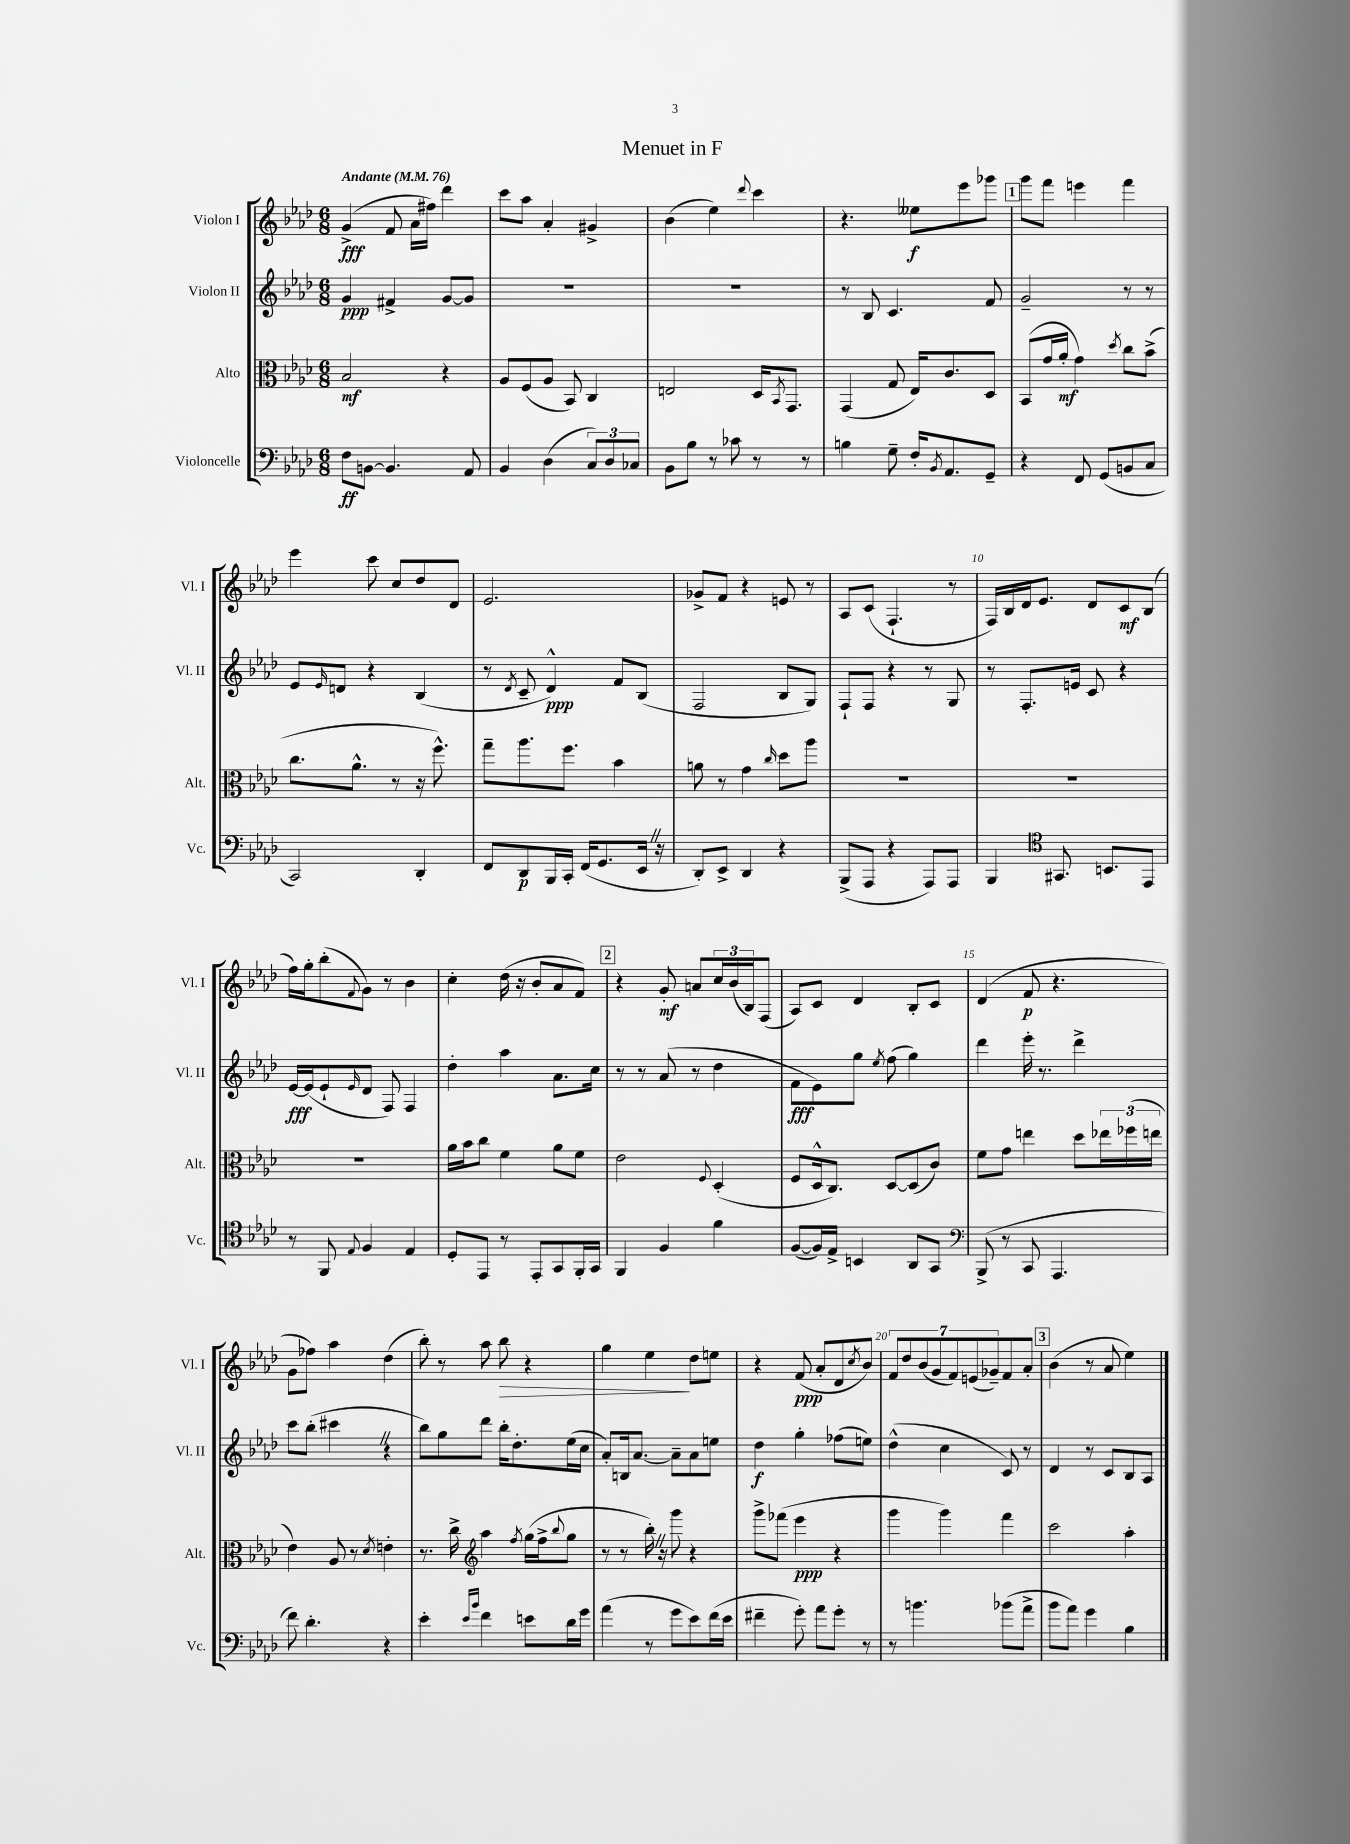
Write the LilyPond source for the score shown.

\header { title = "Menuet in F" }
<<
\new StaffGroup <<
\new Staff = "s0" \with { instrumentName = "Violon I" shortInstrumentName = "Vl. I" } {
    \clef treble \key aes \major \numericTimeSignature \time 6/8 \tempo "Andante" 4 = 76
    g'4->\fff( f'8 aes'16 fis''16) des'''4 |
    c'''8 aes''8 aes'4-. gis'4-> |
    bes'4( ees''4) \appoggiatura { des'''8 } c'''4 |
    r4. eeses''8\f ees'''8 ges'''8 |
    \mark \markup { \box "1" } g'''8 f'''8 e'''4 f'''4 |
    ees'''4 c'''8 c''8 des''8 des'8 |
    ees'2. |
    ges'8-> f'8 r4 e'8 r8 |
    aes8 c'8( f4.-! r8 |
    f16) bes16 des'16 ees'8. des'8 c'8\mf bes8( |
    f''16) g''16-. bes''8-.( \appoggiatura { f'8 } g'8) r8 bes'4 |
    c''4-. des''16( r16 bes'8-. aes'8 f'8) |
    \mark \markup { \box "2" } r4 g'8-.\mf a'8 \tuplet 3/2 { c''16 bes'16( bes16) } f8( |
    aes8) c'8 des'4 bes8-. c'8 |
    des'4( f'8\p r4. |
    g'8 fes''8) aes''4 des''4( |
    bes''8-.) r8 aes''8 bes''8\> r4 |
    g''4 ees''4\! des''8 e''8 |
    r4 f'8\ppp( aes'8-. des'8 \acciaccatura { c''8 } bes'8) |
    \tuplet 7/4 { f'8 des''8 bes'8( g'8 f'8) e'8( ges'8--) } f'8 aes'8-. |
    \mark \markup { \box "3" } bes'4( r8 aes'8 ees''4) \bar "|." |
}
\new Staff = "s1" \with { instrumentName = "Violon II" shortInstrumentName = "Vl. II" } {
    \clef treble \key aes \major \numericTimeSignature \time 6/8
    g'4\ppp fis'4-> g'8~ g'8 |
    R2. |
    R2. |
    r8 bes8 c'4. f'8 |
    \mark \markup { \box "1" } g'2-- r8 r8 |
    ees'8 \grace { ees'16 } d'8 r4 bes4( |
    r8 \acciaccatura { des'8 } c'8-- des'4-^\ppp) f'8 bes8( |
    f2 bes8 g8) |
    f8-! f8 r4 r8 g8 |
    r8 f8.-. e'16 c'8 r4 |
    ees'16~\fff ees'16( ees'8-! \grace { ees'16 } des'8 f8) f4 |
    des''4-. aes''4 aes'8. c''16 |
    \mark \markup { \box "2" } r8 r8 aes'8( r8 des''4 |
    f'8\fff ees'8) g''8 \acciaccatura { ees''8 } f''8( g''4) |
    des'''4 ees'''16-. r8. des'''4-> |
    c'''8 bes''8-.( cis'''4 \once \override BreathingSign.text = \markup { \musicglyph "scripts.caesura.straight" } \breathe r4 |
    bes''8) g''8 des'''8 bes''16-. des''8.-. ees''16( c''16 |
    aes'8-.) b16 aes'8.~ aes'8-- aes'8 e''8 |
    des''4\f g''4-. fes''8( e''8) |
    des''4-^( c''4 c'8) r8 |
    \mark \markup { \box "3" } des'4 r8 c'8 bes8 aes8 \bar "|." |
}
\new Staff = "s2" \with { instrumentName = "Alto" shortInstrumentName = "Alt." } {
    \clef alto \key aes \major \numericTimeSignature \time 6/8
    bes2\mf r4 |
    aes8 f8( aes8 bes,8) c4 |
    e2 des16 \acciaccatura { bes,8 } g,8. |
    g,4( g8 ees16) c'8. des8 |
    \mark \markup { \box "1" } bes,8( g'16 aes'16-.\mf g'4) \acciaccatura { des''8 } c''8 bes'8->( |
    c''8. aes'8.-^ r8 r16 f''8.-^) |
    g''8-- aes''8. f''8. bes'4 |
    a'8 r8 g'4 \grace { c''16 } des''8 aes''8 |
    R2. |
    R2. |
    R2. |
    aes'16 bes'16 c''8 f'4 aes'8 f'8 |
    \mark \markup { \box "2" } ees'2 \appoggiatura { f8 } des4-.( |
    f8 des16-^ c8.) des8~ des8( c'8) |
    f'8 g'8 e''4 des''8 \tuplet 3/2 { ees''16 fes''16( e''16 } |
    ees'4) aes8 r8 \acciaccatura { des'8 } e'4-. |
    r8. c''16-> \clef treble aes''4 \acciaccatura { f''8 } g''16( f''16-> \appoggiatura { bes''8 } g''8 |
    r8 r8 bes''16-.) \once \override BreathingSign.text = \markup { \musicglyph "scripts.caesura.straight" } \breathe r16 g'''8 r4 |
    g'''8-> fes'''8( ees'''4\ppp r4 |
    g'''4 g'''4) f'''4 |
    \mark \markup { \box "3" } c'''2 aes''4-. \bar "|." |
}
\new Staff = "s3" \with { instrumentName = "Violoncelle" shortInstrumentName = "Vc." } {
    \clef bass \key aes \major \numericTimeSignature \time 6/8
    f8\ff b,8~ b,4. aes,8 |
    bes,4 des4( \tuplet 3/2 { c8) des8 ces8 } |
    bes,8 bes8 r8 ces'8 r8 r8 |
    b4 g8-- f16-. \acciaccatura { bes,8 } aes,8. g,8-- |
    \mark \markup { \box "1" } r4 f,8 g,8( b,8 c8 |
    c,2) des,4-. |
    f,8 des,8\p bes,,16 c,16-. f,16( g,8. ees,16 \once \override BreathingSign.text = \markup { \musicglyph "scripts.caesura.straight" } \breathe r16 |
    des,8-.) ees,8-> des,4 r4 |
    bes,,8->( aes,,8 r4 aes,,8) aes,,8 |
    bes,,4 \clef tenor gis,8. b,8. ees,8 |
    r8 f,8 \appoggiatura { ees8 } f4 ees4 |
    des8-. ees,8 r8 ees,8-. g,8 f,16-. g,16 |
    \mark \markup { \box "2" } f,4 f4 f'4 |
    f8~( f16) ees16-> b,4 aes,8 g,8 |
    \clef bass bes,,8->( r8 c,8 aes,,4. |
    f'8) des'4.-. r4 |
    ees'4-. \grace { ees'16 bes'16 } f'4 e'8 des'16 g'16 |
    aes'4( r8 g'8 ees'8) f'16( ees'16 |
    fis'4-- g'8-.) aes'8 g'8-. r8 |
    r8 b'4. bes'8( aes'8-> |
    \mark \markup { \box "3" } bes'8 aes'8) g'4 bes4 \bar "|." |
}
>>
>>
\layout { \context { \Score \override BarNumber.break-visibility = ##(#f #t #t) barNumberVisibility = #(every-nth-bar-number-visible 5) } }
